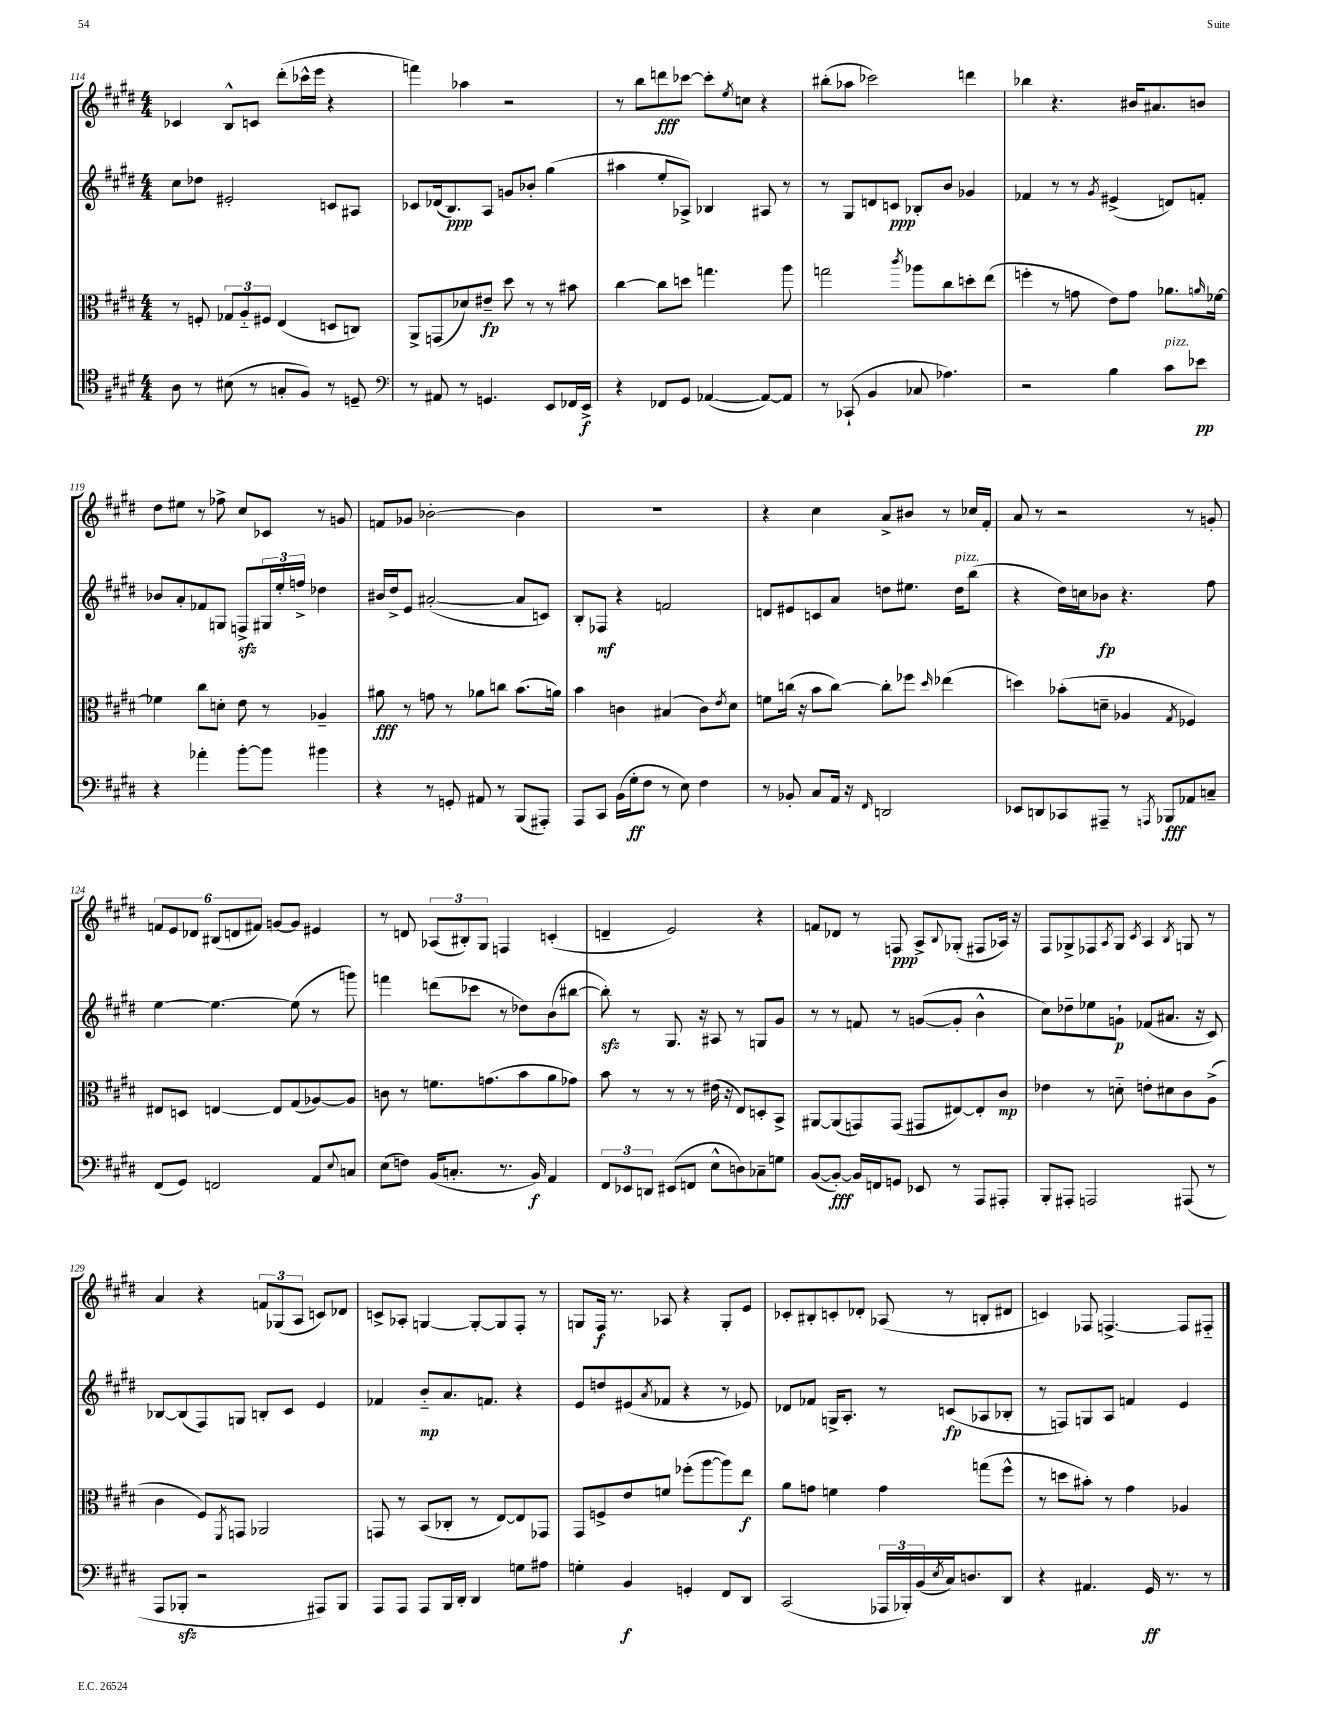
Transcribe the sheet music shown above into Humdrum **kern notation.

**kern	**dynam	**kern	**dynam	**kern	**dynam	**kern	**dynam
*part4	*part4	*part3	*part3	*part2	*part2	*part1	*part1
*staff4	*staff4	*staff3	*staff3	*staff2	*staff2	*staff1	*staff1
*clefC4	*	*clefC3	*	*clefG2	*	*clefG2	*
*k[f#c#g#d#]	*	*k[f#c#g#d#]	*	*k[f#c#g#d#]	*	*k[f#c#g#d#]	*
*M4/4	*	*M4/4	*	*M4/4	*	*M4/4	*
=114	=114	=114	=114	=114	=114	=114	=114
8A\	.	8r	.	8cc#\L	.	4c-X/	.
8r	.	8Fn'/	.	8dd-X\J	.	.	.
(8B#X\	.	12G-X/L	.	2e#X'/	.	8B^^/L	.
.	.	12A/	.	.	.	.	.
8r	.	.	.	.	.	8cn/J	.
.	.	12F#X/J	.	.	.	.	.
8Gn'/L	.	(4E/	.	.	.	(8ddd#'\L	.
8F#/J)	.	.	.	.	.	16ccc-X^^\L	.
.	.	.	.	.	.	16eee\JJ	.
8r	.	8Dn/L	.	8cn/L	.	4r	.
8Dn~/	.	8Cn/J)	.	8A#X/J	.	.	.
=115	=115	=115	=115	=115	=115	=115	=115
*clefF4	*	*	*	*	*	*	*
8r	.	8AA^/L	.	8c-X/L	.	4fffn\)	.
8AA#X/	.	(8GGn/	.	(16d-X/k	.	.	.
.	.	.	.	8.B/)	ppp	.	.
8r	.	8d-X/)	.	.	.	4aa-X\	.
4.GGn/	.	8e#X~/J	fp	8A/J	.	.	.
.	.	8dd#\	.	8gn/L	.	2r	.
.	.	8r	.	8b-X'/J	.	.	.
8EE/L	.	8r	.	(4gg#\	.	.	.
16FF-X/L	.	8b#X\	.	.	.	.	.
16EE^/JJ	f	.	.	.	.	.	.
=116	=116	=116	=116	=116	=116	=116	=116
4r	.	[4cc#\	.	4aa#X\	.	8r	.
.	.	.	.	.	.	8bb\L	.
8FF-X/L	.	8cc#\L]	.	8ee'/L	.	8dddn\	fff
8GG#/J	.	8ddn\J	.	8A-X^/J)	.	[8ccc-X\J	.
([4AA-X/	.	4.ggn\	.	4B-X/	.	8ccc-'\L]	.
.	.	.	.	.	.	8qee/	.
.	.	.	.	.	.	8ccn\J	.
8AA-/L_)	.	.	.	8A#X/	.	4r	.
8AA-/J]	.	8aa\	.	8r	.	.	.
=117	=117	=117	=117	=117	=117	=117	=117
8r	.	2ggn\	.	8r	.	(8bb#X'\L	.
(8CC-X`/	.	.	.	8G#/L	.	8aa-X\J	.
4BB/	.	.	.	8dn/	.	2ccc-X\)	.
.	.	.	.	8cn/J	ppp	.	.
.	.	8qccc#/	.	.	.	.	.
8C-X/	.	8aa-X\L	.	8B-X'/L	.	.	.
4.A-X\)	.	8cc#\	.	8b/J	.	.	.
.	.	8ddn'\	.	4g-X/	.	4dddn\	.
.	.	(8ee\J	.	.	.	.	.
=118	=118	=118	=118	=118	=118	=118	=118
2r	.	4ffn'\	.	4f-X/	.	4bb-X\	.
.	.	8r	.	8r	.	4.r	.
.	.	8gn\	.	8r	.	.	.
.	.	.	.	8qg#/	.	.	.
4B\	.	8e\L)	.	(4e#X^/	.	.	.
.	.	8g\J	.	.	.	16b#X/KL	.
.	.	.	.	.	.	8.a#X/	.
!LO:TX:a:i:t=pizz.	!	!	!	!	!	!	!
8c#\L	.	8.a-X\L	.	8dn/L)	.	.	.
8e-X\J	pp	.	.	8fn'/J	.	8bn/J	.
.	.	16qqan/	.	.	.	.	.
.	.	[16f-X\Jk	.	.	.	.	.
!!LO:LB:g=z
=119	=119	=119	=119	=119	=119	=119	=119
4r	.	4f-X\]	.	8b-X/L	.	8dd#\L	.
.	.	.	.	8a'/	.	8ee#X\J	.
4a-X'\	.	8cc#\L	.	8f-X/	.	8r	.
.	.	8dn'\J	.	8Gn/J	.	8ff-X^\	.
[8b'\L	.	8e\	.	8Fnzz^/L	.	8cc#/L	.
8b\J]	.	8r	.	24G#X/L	.	8c-X/J	.
.	.	.	.	24ee'/	.	.	.
.	.	.	.	24ffn^/JJ	.	.	.
4b#X\	.	4A-X~/	.	4dd-X\	.	8r	.
.	.	.	.	.	.	8gn/	.
=120	=120	=120	=120	=120	=120	=120	=120
4r	.	8a#X\	fff	16b#X/LL	.	8fn/L	.
.	.	.	.	16dd#^/J	.	.	.
.	.	8r	.	8e/J	.	8g-X/J	.
8r	.	8gn\	.	([2a#X'/	.	[2b-X'\	.
8GGn'/	.	8r	.	.	.	.	.
8AA#X/	.	8a-X\L	.	.	.	.	.
8r	.	8ccn\J	.	.	.	.	.
(8BBB/L	.	(8.b\L	.	8a#/L]	.	4b-\]	.
8AAA#X'/J)	.	.	.	8cn/J)	.	.	.
.	.	16an\Jk)	.	.	.	.	.
=121	=121	=121	=121	=121	=121	=121	=121
8AAA/L	.	4b\	.	8B'/L	.	1r	.
8CC#/J	.	.	.	8F-X/J	mf	.	.
(16BB\LL	.	4cn\	.	4r	.	.	.
16G#'\J	ff	.	.	.	.	.	.
8F#\J	.	.	.	.	.	.	.
8r	.	(4B#X/	.	2fn/	.	.	.
8E\)	.	.	.	.	.	.	.
4F#\	.	8c\L)	.	.	.	.	.
.	.	8qe/	.	.	.	.	.
.	.	8d#\J	.	.	.	.	.
=122	=122	=122	=122	=122	=122	=122	=122
8r	.	8fn\L	.	8dn/L	.	4r	.
8BB-X'/	.	(16ccn\Jk	.	8e#X/	.	.	.
.	.	16r	.	.	.	.	.
8C#/L	.	8b\L	.	8cn/	.	4cc#\	.
16AA/Jk	.	[8cc\J)	.	8a/J	.	.	.
16r	.	.	.	.	.	.	.
16qqFF#/	.	.	.	.	.	.	.
2DDn/	.	8cc'\L]	.	8ddn\L	.	8a^/L	.
.	.	8ff-X\J	.	8.ee#X\J	.	8b#X/J	.
.	.	16qqdd#/	.	.	.	.	.
.	.	(4ee-X\	.	.	.	8r	.
!	!	!	!	!LO:TX:a:i:t=pizz.	!	!	!
.	.	.	.	16dd\KL	.	.	.
.	.	.	.	(8bb\J	.	16cc-X/LL	.
.	.	.	.	.	.	16f#'/JJ	.
=123	=123	=123	=123	=123	=123	=123	=123
8EE-X/L	.	4ddn\)	.	4r	.	8a/	.
8DDn/	.	.	.	.	.	8r	.
8CC-X/	.	(8b-X'\L	.	16dd#\LL)	.	2r	.
.	.	.	.	16ccn\J	.	.	.
8AAA#X~/J	.	8dn~\J	.	8b-X\J	fp	.	.
8r	.	4A-X/	.	4.r	.	.	.
8qAAAn/	.	.	.	.	.	.	.
8BBB-X/L	fff	.	.	.	.	.	.
.	.	8qG#/	.	.	.	.	.
8AA-X/	.	4F-X/)	.	.	.	8r	.
8Cn~/J	.	.	.	8ff#\	.	8gn'/	.
!!LO:LB:g=z
=124	=124	=124	=124	=124	=124	=124	=124
(8FF#/L	.	8E#X/L	.	[4ee\	.	12fn/L	.
.	.	.	.	.	.	12e/	.
8GG#/J)	.	8Dn/J	.	.	.	.	.
.	.	.	.	.	.	12d-X/J	.
2FFn/	.	[4En/	.	4.ee\_	.	(12B#X/L	.
.	.	.	.	.	.	12dn/	.
.	.	.	.	.	.	12f#X/J)	.
.	.	8E/L]	.	.	.	[8gn/L	.
.	.	(8G#/	.	(8ee\]	.	8g/J]	.
8AA/L	.	[8A-X/)	.	8r	.	4e#X/	.
8qqE/	.	.	.	.	.	.	.
8Cn/J	.	8A-/J]	.	8gggn\)	.	.	.
=125	=125	=125	=125	=125	=125	=125	=125
(8E\L	.	8cn\	.	4fffn\	.	8r	.
8Fn\J)	.	8r	.	.	.	8dn/	.
(16BB/KL	.	8.fn\L	.	(8dddn\L	.	(12A-X/L	.
8.Cn'/J	.	.	.	.	.	.	.
.	.	.	.	.	.	12B#X'/)	.
.	.	.	.	8ccc-X\J	.	.	.
.	.	.	.	.	.	12G#/J	.
.	.	(8.gn\	.	.	.	.	.
8.r	.	.	.	8r	.	4Fn/	.
.	.	8b\	.	8dd-X\L)	.	.	.
16BB/)	f	.	.	.	.	.	.
4AA/	.	8a\	.	(8b\	.	(4cn'/	.
.	.	8g-X\J)	.	[8bb#X\J	.	.	.
=126	=126	=126	=126	=126	=126	=126	=126
12FF#/L	.	8b\	.	8bb#zz'\])	.	4dn~/	.
12EE-X/	.	.	.	.	.	.	.
.	.	8r	.	8r	.	.	.
12DDn/J	.	.	.	.	.	.	.
(8EE#X/L	.	8r	.	8.G#/	.	2e/)	.
8FFn/J	.	8r	.	.	.	.	.
.	.	.	.	16r	.	.	.
8E^^\L	.	(16e#X\	.	8A#X/	.	.	.
.	.	16r	.	.	.	.	.
8Dn\)	.	8E/L)	.	8r	.	.	.
8C-X~\	.	8Dn'/	.	8Gn/L	.	4r	.
8Gn\J	.	8BB^/J	.	8g#/J	.	.	.
=127	=127	=127	=127	=127	=127	=127	=127
([8BB/L	.	[8AA#X/L	.	8r	.	8fn/L	.
8BB'/J_)	fff	(8AA#/]	.	8r	.	8d-X/J	.
16BB/LL]	.	8GGn/)	.	8fn/	.	8r	.
16FFn/J	.	.	.	.	.	.	.
8GGn/J	.	(8GG/J	.	8r	.	8Fn/	ppp
8EE-X/	.	8GG#X/L	.	([8gn/L	.	8A^/L	.
.	.	.	.	.	.	8qqB/	.
8r	.	[8E#X/)	.	8g'/J]	.	(8G-X'/J	.
8AAA/L	.	8E#'/]	.	4b^^\	.	8F#X/L	.
8AAA#X'/J	.	8c#/J	mp	.	.	16A-X/Jk)	.
.	.	.	.	.	.	16r	.
=128	=128	=128	=128	=128	=128	=128	=128
8BBB'/L	.	4e-X\	.	8cc#\L)	.	8F#/L	.
8AAA#X'/J	.	.	.	8dd-X~\	.	8G-X^/	.
2AAAn/	.	8r	.	8ee-X\	.	8F-X/	.
.	.	.	.	.	.	8qA/	.
.	.	8dn\	.	8gn`\J	p	8G-/J	.
.	.	.	.	.	.	8qc#/	.
.	.	8en'\L	.	(8f-X/L	.	4A/	.
.	.	8d#X\	.	8.a#X/J	.	.	.
.	.	.	.	.	.	8qB/	.
(8AAA#X/	.	8c#\	.	.	.	8Gn/	.
.	.	.	.	16r	.	.	.
8r	.	(8A^\J	.	8c#/)	.	8r	.
!!LO:LB:g=z
=129	=129	=129	=129	=129	=129	=129	=129
8AAA/L	.	4c#\	.	[8B-X/L	.	4a/	.
8BBB-Xzz'/J	.	.	.	(8B-/]	.	.	.
2r	.	8F#/L)	.	8F#/)	.	4r	.
.	.	8qFF#/	.	.	.	.	.
.	.	8GGn/J	.	8Gn/J	.	.	.
.	.	2AA-X/	.	8Bn'/L	.	12fn/L	.
.	.	.	.	.	.	(12G-X/	.
.	.	.	.	8c#/J	.	.	.
.	.	.	.	.	.	12A/J	.
8AAA#X/L)	.	.	.	4e/	.	8cn/L)	.
8BBB-/J	.	.	.	.	.	8d-X/J	.
=130	=130	=130	=130	=130	=130	=130	=130
8AAA/L	.	8GGn/	.	4f-X/	.	8cn^/L	.
8AAA/J	.	8r	.	.	.	8A-X'/J	.
8AAA/L	.	(8BB/L	.	8b/L	mp	[4Gn/	.
16BBB/L	.	8C-X'/J	.	8.a/	.	.	.
16DD#'/JJ	.	.	.	.	.	.	.
4DD#/	.	8r	.	.	.	8G'/L_	.
.	.	.	.	8.fn/J	.	.	.
.	.	[8E/L)	.	.	.	8G/]	.
8Gn\L	.	8E/]	.	4r	.	8F#'/J	.
8A#X\J	.	8GG-X/J	.	.	.	8r	.
=131	=131	=131	=131	=131	=131	=131	=131
4Gn'\	.	8GG#/L	.	8e/L	.	8Gn/L	.
.	.	8Fn^/	.	8ddn/	.	16F#/Jk	f
.	.	.	.	.	.	8.r	.
4BB/	f	8e/	.	(8e#X/	.	.	.
.	.	.	.	8qa/	.	.	.
.	.	8fn/J	.	8f-X/J	.	8A-X/	.
4GGn'/	.	(8ff-X'\L	.	4r	.	4r	.
.	.	[8aa\	.	.	.	.	.
8FF#/L	.	8aa\])	.	8r	.	8G'/L	.
8DD#/J	.	8ee\J	f	8e-X/)	.	8e/J	.
=132	=132	=132	=132	=132	=132	=132	=132
(2CC#/	.	8a\L	.	8d-X/L	.	8c-X'/L	.
.	.	8gn\J	.	8f-X/J	.	8B#X'/	.
.	.	4fn\	.	16Gn^/KL	.	8cn'/	.
.	.	.	.	8.A'/J	.	.	.
.	.	.	.	.	.	8d-X'/J	.
24AAA-X/LL	.	4g\	.	8r	.	(8A-X/	.
24BBB-X'/)	.	.	.	.	.	.	.
(24BB/	.	.	.	.	.	.	.
8qE/	.	.	.	.	.	.	.
16C#/J)	.	.	.	(8cn/L	fp	8r	.
8.Dn/	.	.	.	.	.	.	.
.	.	(8ggn\L	.	8A-X/	.	8Bn'/L	.
8DD#/J	.	8ff#^^\J	.	8B-X'/J	.	8d#X/J	.
=133	=133	=133	=133	=133	=133	=133	=133
4r	.	8r	.	8r	.	4cn/)	.
.	.	8ddn\L	.	8Fn/L)	.	.	.
4.AA#X/	.	8b#X'\J)	.	8Gn/	.	8F-X/	.
.	.	8r	.	8A/J	.	[4.Fn^/	.
.	.	4g#\	.	4fn/	.	.	.
16GG#/	ff	.	.	.	.	.	.
8.r	.	.	.	.	.	.	.
.	.	4A-X/	.	4e/	.	8F/L]	.
8r	.	.	.	.	.	8F#X/J	.
==	==	==	==	==	==	==	==
*-	*-	*-	*-	*-	*-	*-	*-
